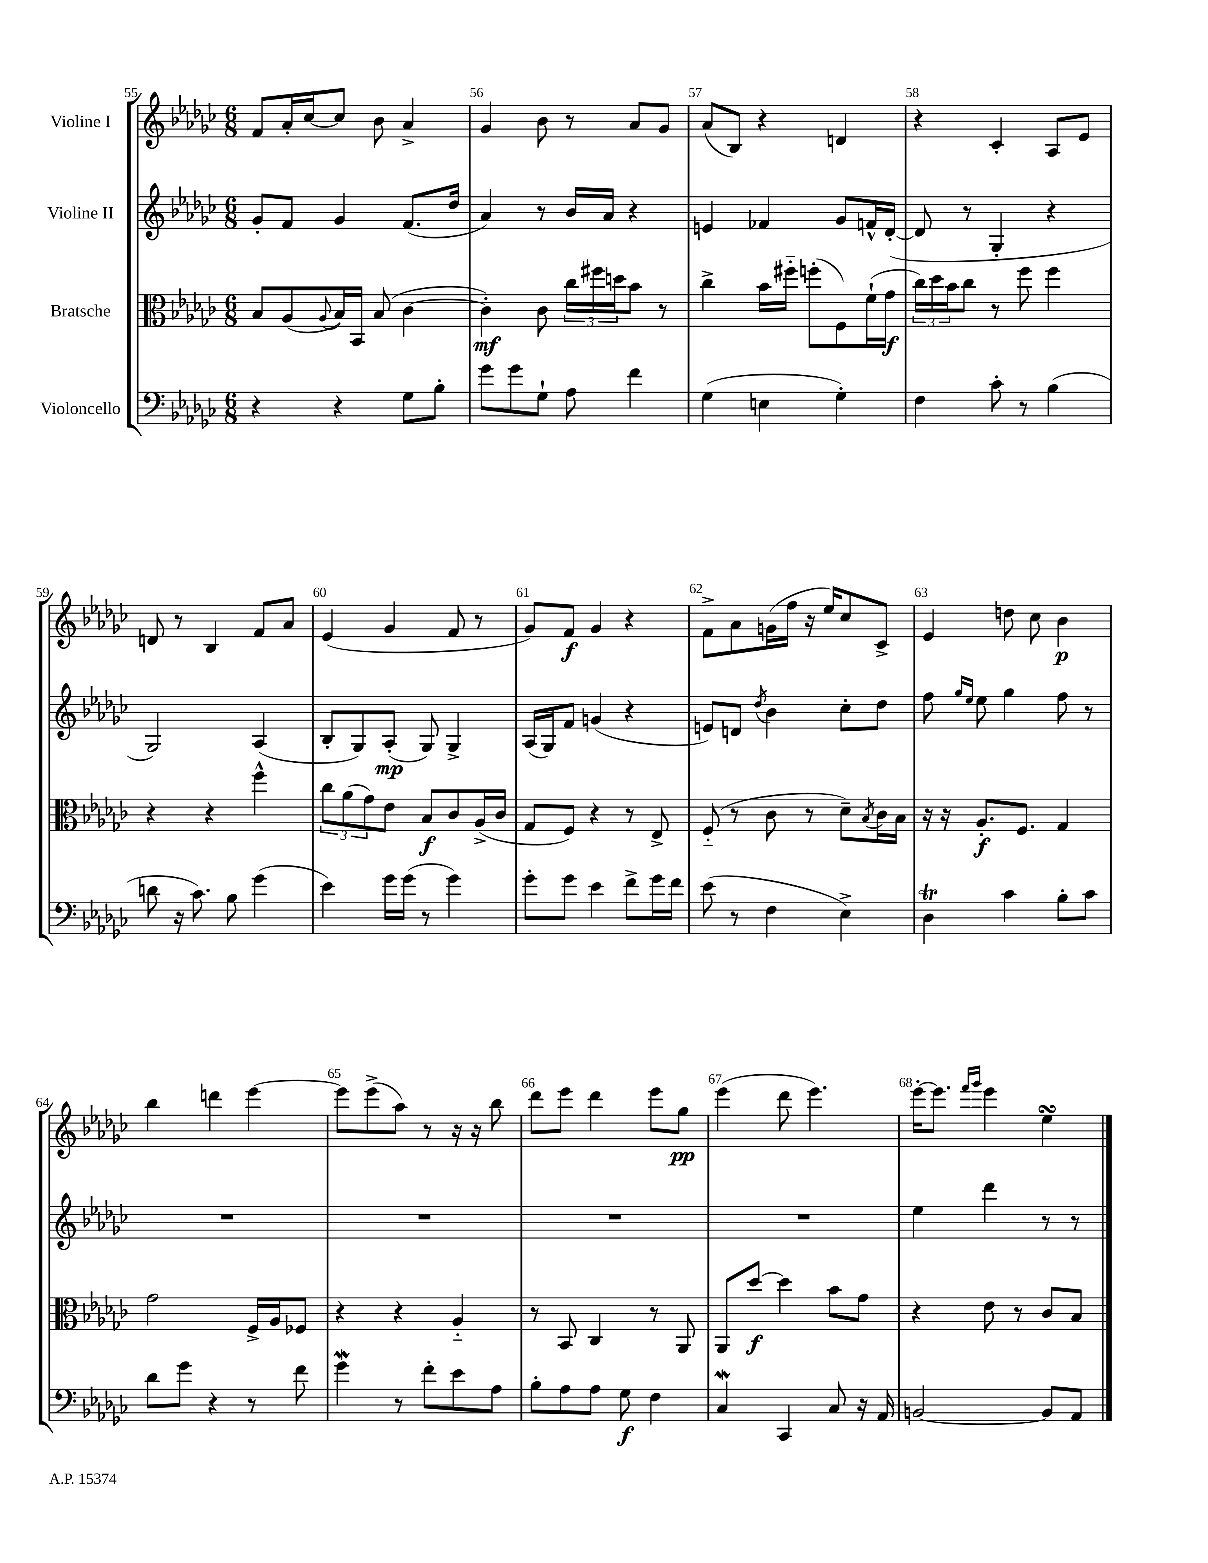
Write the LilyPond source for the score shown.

<<
\new StaffGroup <<
\new Staff = "s0" \with { instrumentName = "Violine I" } {
    \clef treble \key ges \major \numericTimeSignature \time 6/8
    f'8 aes'16-. ces''16~ ces''8 bes'8 aes'4-> |
    ges'4 bes'8 r8 aes'8 ges'8 |
    aes'8( bes8) r4 d'4 |
    r4 ces'4-. aes8 ees'8 |
    d'8 r8 bes4 f'8 aes'8 |
    ees'4( ges'4 f'8 r8 |
    ges'8) f'8\f ges'4 r4 |
    f'8-> aes'8 g'16( f''16 r16 ees''16) ces''8 ces'8-> |
    ees'4 d''8 ces''8 bes'4\p |
    bes''4 d'''4 ees'''4~ |
    ees'''8 ees'''8->( aes''8) r8 r16 r16 bes''8 |
    des'''8 ees'''8 des'''4 ees'''8 ges''8\pp |
    ees'''4( des'''8 ees'''4.) |
    ees'''16~-. ees'''8. \grace { f'''16 ges'''16 } ees'''4 ees''4\turn \bar "|." |
}
\new Staff = "s1" \with { instrumentName = "Violine II" } {
    \clef treble \key ges \major \numericTimeSignature \time 6/8
    ges'8-. f'8 ges'4 f'8.( des''16 |
    aes'4) r8 bes'16 aes'16 r4 |
    e'4 fes'4 ges'8 f'16-^ des'16~-.( |
    des'8 r8 ges4-. r4 |
    ges2) aes4( |
    bes8-. ges8) aes8-.\mp( ges8) ges4-> |
    aes16( ges16) f'8 g'4( r4 |
    e'8) d'8 \acciaccatura { des''8 } bes'4 ces''8-. des''8 |
    f''8 \grace { ges''16 ees''16 } ees''8 ges''4 f''8 r8 |
    R2. |
    R2. |
    R2. |
    R2. |
    ees''4 des'''4 r8 r8 \bar "|." |
}
\new Staff = "s2" \with { instrumentName = "Bratsche" } {
    \clef alto \key ges \major \numericTimeSignature \time 6/8
    bes8 aes8( \appoggiatura { aes8 } bes16) bes,16 bes8( ces'4~ |
    ces'4-.\mf) ces'8 \tuplet 3/2 { ces''16 fis''16 d''16 } bes'8 r8 |
    ces''4-> bes'16 fis''16-_ f''8-.( f8) f'16-!( ges'16\f |
    \tuplet 3/2 { ces''16) des''16 bes'16 } ces''8 r8 f''8 f''4 |
    r4 r4 f''4-^ |
    \tuplet 3/2 { ces''8 aes'8( ges'8) } ees'8 bes8\f ces'8 aes16->( ces'16 |
    ges8 f8) r4 r8 ees8-> |
    f8-_( r8 ces'8 r8 des'8--) \acciaccatura { bes8 } ces'16 bes16 |
    r16 r16 aes8.-.\f f8. ges4 |
    ges'2 f16-> aes16 fes8 |
    r4 r4 aes4-_ |
    r8 bes,8 ces4 r8 aes,8 |
    aes,8 des''8~\f des''4 bes'8 ges'8 |
    r4 ees'8 r8 ces'8 bes8 \bar "|." |
}
\new Staff = "s3" \with { instrumentName = "Violoncello" } {
    \clef bass \key ges \major \numericTimeSignature \time 6/8
    r4 r4 ges8 bes8-. |
    ges'8 ges'8 ges8-! aes8 f'4 |
    ges4( e4 ges4-.) |
    f4 ces'8-. r8 bes4( |
    d'8 r16 ces'8.) bes8 ges'4( |
    ees'4) ges'16 ges'16( r8 ges'4) |
    ges'8-. ges'8 ees'4 f'8-> ges'16 f'16 |
    ees'8( r8 f4 ees4->) |
    des4\trill ces'4 bes8-. ces'8 |
    des'8 ges'8 r4 r8 f'8 |
    ges'4\mordent r8 f'8-. ees'8 aes8 |
    bes8-. aes8 aes8 ges8\f f4 |
    ces4\mordent ces,4 ces8 r16 aes,16 |
    b,2~ b,8 aes,8 \bar "|." |
}
>>
>>
\layout { \context { \Score currentBarNumber = #55 \override BarNumber.break-visibility = ##(#f #t #t) barNumberVisibility = #all-bar-numbers-visible } }
